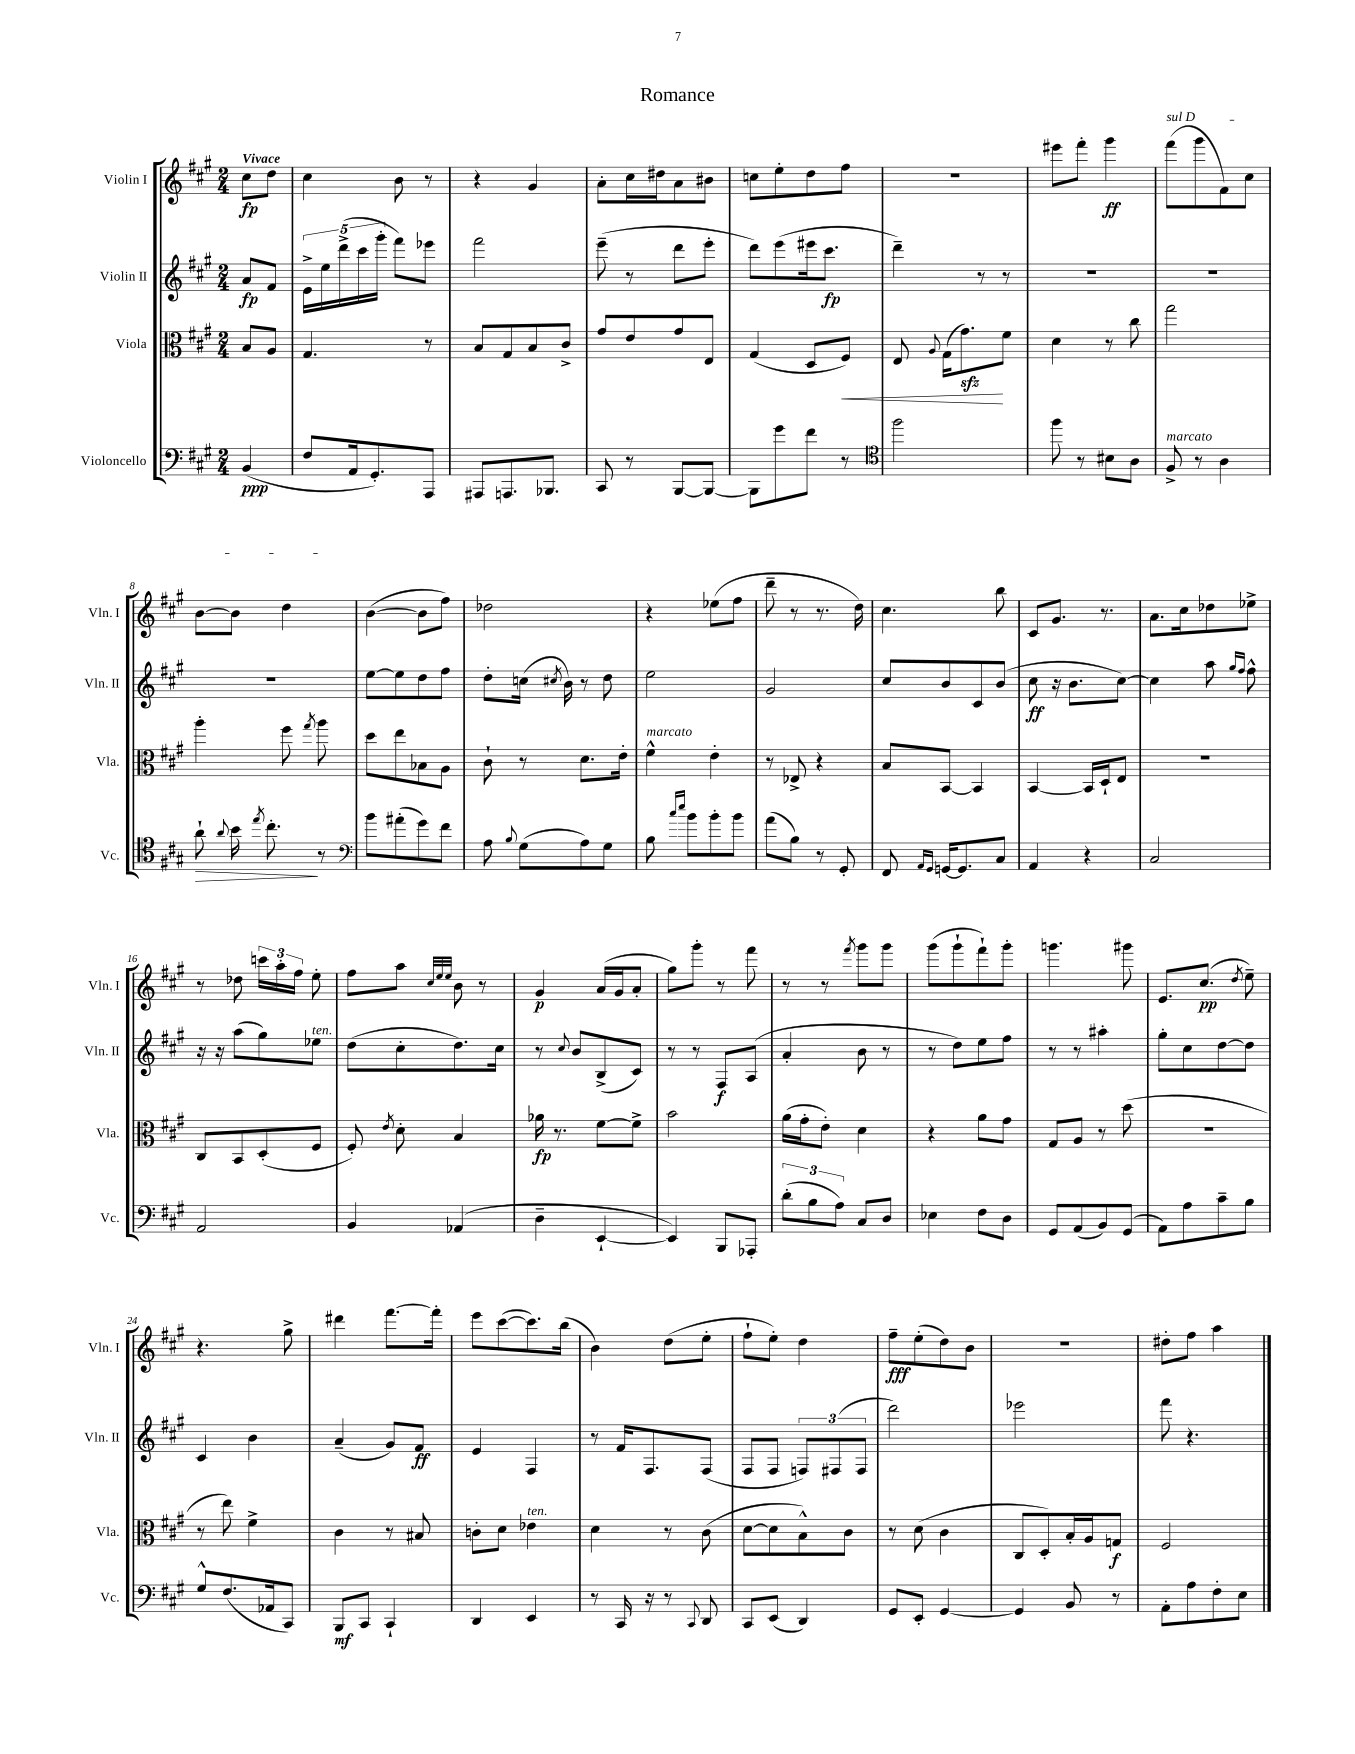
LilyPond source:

\header { title = "Romance" }
<<
\new StaffGroup <<
\new Staff = "s0" \with { instrumentName = "Violin I" shortInstrumentName = "Vln. I" } {
    \clef treble \key a \major \numericTimeSignature \time 2/4 \partial 4 \tempo "Vivace"
    \autoBeamOff cis''8[\fp d''8] |
    cis''4 b'8 r8 |
    r4 gis'4 |
    a'8[-. cis''16 dis''16 a'8 bis'8] |
    c''8[ e''8-. d''8 fis''8] |
    R2 |
    eis'''8[ fis'''8]-. gis'''4\ff |
    \once \override TextSpanner.bound-details.left.text = \markup { \italic "sul D" } fis'''8[\startTextSpan( gis'''8 fis'8) cis''8] |
    b'8[~ b'8] d''4\stopTextSpan |
    b'4~( b'8[ fis''8]) |
    des''2 |
    r4 ees''8[( fis''8] |
    d'''8-- r8 r8. d''16) |
    cis''4. b''8 |
    cis'8[ gis'8.] r8. |
    a'8.[ cis''16 des''8 ees''8]-> |
    r8 des''8 \tuplet 3/2 { c'''16[ a''16-. fis''16] } e''8-. |
    fis''8[ a''8] \grace { cis''32[ e''32 e''32] } b'8 r8 |
    gis'4\p a'16[( gis'16 a'8]-. |
    gis''8[) gis'''8]-. r8 fis'''8 |
    r8 r8 \acciaccatura { fis'''8 } gis'''8[ gis'''8] |
    gis'''8[( gis'''8-! fis'''8-!) gis'''8]-. |
    g'''4. gis'''8 |
    e'8.[ cis''8.]\pp( \acciaccatura { d''8 } e''8--) |
    r4. gis''8-> |
    dis'''4 fis'''8.[~ fis'''16]-. |
    e'''8[ cis'''8~( cis'''8.) b''16]( |
    b'4) d''8[( e''8]-. |
    fis''8[-! e''8]-.) d''4 |
    fis''8[--\fff e''8-.( d''8) b'8] |
    R2 |
    dis''8[-. fis''8] a''4 \bar "|." |
}
\new Staff = "s1" \with { instrumentName = "Violin II" shortInstrumentName = "Vln. II" } {
    \clef treble \key a \major \numericTimeSignature \time 2/4 \partial 4
    \autoBeamOff a'8[\fp fis'8] |
    \tuplet 5/4 { e'16[-> e''16 d'''16->( cis'''16 gis'''16]-. } fis'''8[) ees'''8] |
    fis'''2 |
    e'''8--( r8 d'''8[ e'''8]-. |
    d'''8[) e'''8( eis'''16 cis'''8.]\fp |
    d'''4--) r8 r8 |
    R2 |
    R2 |
    R2 |
    e''8[~ e''8 d''8 fis''8] |
    d''8[-. c''16]( \acciaccatura { cis''8 } b'16) r8 d''8 |
    e''2 |
    gis'2 |
    cis''8[ b'8 cis'8 b'8]( |
    cis''8\ff r16 b'8.[ cis''8]~) |
    cis''4 a''8 \grace { gis''16[ fis''16] } fis''8-^ |
    r16 r16 a''8[( gis''8) ees''8]^\markup { \italic "ten." } |
    d''8[( cis''8-. d''8.) cis''16] |
    r8 \appoggiatura { cis''8 } b'8[ b8->( cis'8]) |
    r8 r8 fis8[\f a8]( |
    a'4-. b'8 r8 |
    r8 d''8[) e''8 fis''8] |
    r8 r8 ais''4-. |
    gis''8[-. cis''8 d''8~ d''8] |
    cis'4 b'4 |
    a'4--( gis'8[) fis'8]\ff |
    e'4 fis4 |
    r8 fis'16[ fis8. fis8]( |
    fis8[ fis8] \tuplet 3/2 { f8[) fis8( fis8] } |
    d'''2) |
    ees'''2 |
    fis'''8 r4. \bar "|." |
}
\new Staff = "s2" \with { instrumentName = "Viola" shortInstrumentName = "Vla." } {
    \clef alto \key a \major \numericTimeSignature \time 2/4 \partial 4
    \autoBeamOff b8[ a8] |
    gis4. r8 |
    b8[ gis8 b8 cis'8]-> |
    gis'8[ e'8 gis'8 e8] |
    gis4( d8[ fis8]\<) |
    e8 \appoggiatura { a8 } gis16[( gis'8.\sfz\!) fis'8] |
    d'4 r8 cis''8 |
    gis''2 |
    a''4-. fis''8 \acciaccatura { gis''8 } a''8 |
    d''8[ e''8 bes8 a8] |
    cis'8-! r8 d'8.[ e'16]-. |
    fis'4-^^\markup { \italic "marcato" } e'4-. |
    r8 ees8-> r4 |
    b8[ b,8]~ b,4 |
    b,4~ b,16[ d16-! e8] |
    r2 |
    cis8[ b,8 d8-.( fis8] |
    fis8-.) \acciaccatura { e'8 } d'8-. b4 |
    aes'16\fp r8. fis'8[~ fis'8]-> |
    b'2 |
    a'16[( gis'16-. e'8]-.) d'4 |
    r4 a'8[ gis'8] |
    gis8[ a8] r8 d''8( |
    r2 |
    r8 e''8) fis'4-> |
    cis'4 r8 bis8 |
    c'8[-. d'8] ees'4^\markup { \italic "ten." } |
    d'4 r8 cis'8( |
    d'8[~ d'8 b8-^) cis'8] |
    r8 d'8( cis'4 |
    cis8[ d8-.) b16-. a16 g8]\f |
    fis2 \bar "|." |
}
\new Staff = "s3" \with { instrumentName = "Violoncello" shortInstrumentName = "Vc." } {
    \clef bass \key a \major \numericTimeSignature \time 2/4 \partial 4
    \autoBeamOff b,4\ppp( |
    fis8[ a,16 gis,8.-.) a,,8] |
    ais,,8[ a,,8. bes,,8.] |
    cis,8 r8 b,,8[~ b,,8]~ |
    b,,8[ gis'8 fis'8] r8 |
    \clef tenor fis''2 |
    fis''8 r8 bis8[ a8] |
    fis8->^\markup { \italic "marcato" } r8 a4 |
    a'8-!\> \appoggiatura { a'8 } b'16 \acciaccatura { e''8 } cis''8.-.\! r8 |
    \clef bass b'8[ ais'8-.( gis'8) fis'8] |
    a8 \appoggiatura { b8 } gis8[( a8) gis8] |
    b8 \grace { cis''16[ e''16] } b'8[ b'8-. b'8] |
    a'8[( b8]) r8 gis,8-. |
    fis,8 \grace { a,16[ gis,16] } g,16[~ g,8. cis8] |
    a,4 r4 |
    cis2 |
    a,2 |
    b,4 aes,4( |
    d4-- e,4~-! |
    e,4) b,,8[ aes,,8]-. |
    \tuplet 3/2 { d'8[-.( b8 a8]) } cis8[ d8] |
    ees4 fis8[ d8] |
    gis,8[ a,8( b,8) gis,8]( |
    a,8[) a8 cis'8-- b8] |
    gis8[-^ fis8.( aes,16 cis,8]) |
    b,,8[\mf cis,8] cis,4-! |
    d,4 e,4 |
    r8 cis,16 r16 r8 \appoggiatura { cis,8 } d,8 |
    cis,8[ e,8]( d,4) |
    gis,8[ e,8]-. gis,4~ |
    gis,4 b,8 r8 |
    a,8[-. a8 fis8-. e8] \bar "|." |
}
>>
>>
